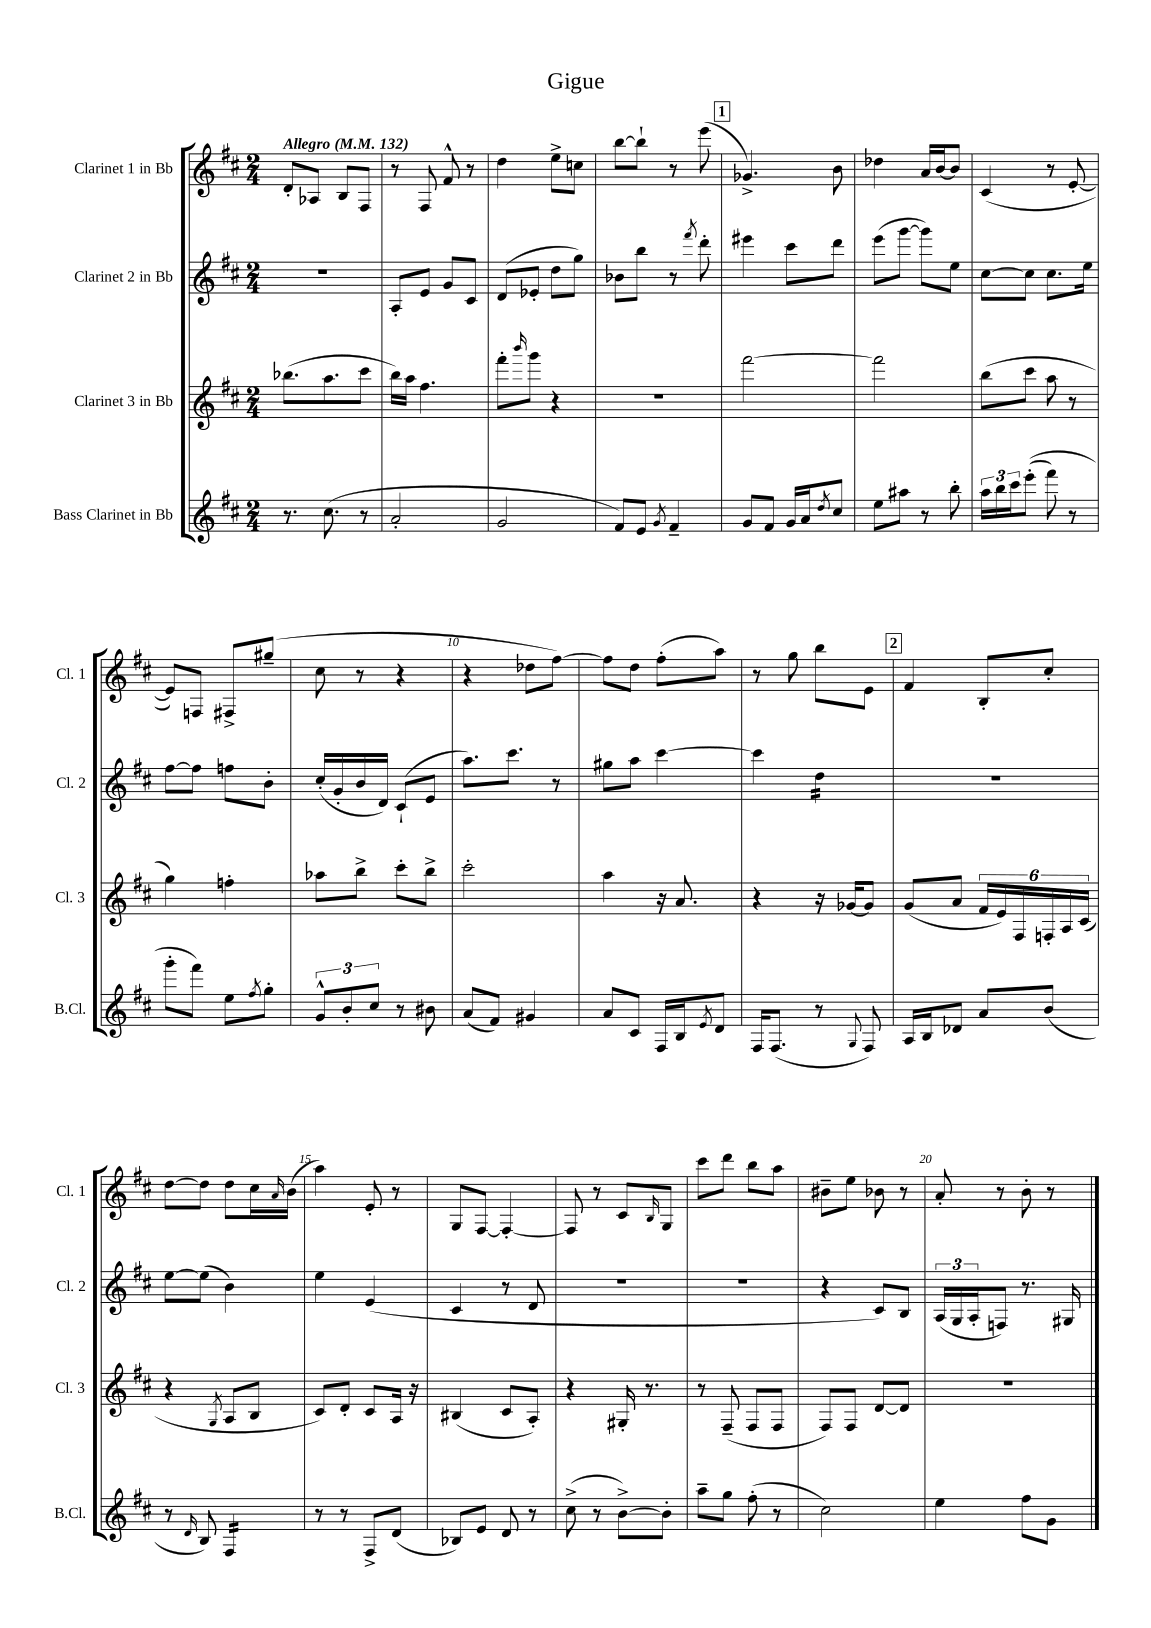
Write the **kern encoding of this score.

**kern	**kern	**kern	**kern
*staff4	*staff3	*staff2	*staff1
*clefG2	*clefG2	*clefG2	*clefG2
*k[f#c#]	*k[f#c#]	*k[f#c#]	*k[f#c#]
*M2/4	*M2/4	*M2/4	*M2/4
*MM132	*MM132	*MM132	*MM132
8.r	(8.bb-	2r	8d'
.	.	.	8A-
(8.cc#	8.aa	.	.
.	.	.	8B
8r	8ccc#	.	8F#
=	=	=	=
2a'	16bb)	8A'	8r
.	16aa	.	.
.	4.ff#	8e	8F#
.	.	8g	8f#^^
.	.	8c#	8r
=	=	=	=
2g	8fff#'	(8d	4dd
.	16qqbbb	.	.
.	8ggg	8e-'	.
.	4r	8dd	8ee^
.	.	8gg)	8cc
=	=	=	=
8f#)	2r	8b-	[8bb
8e	.	8bb	8bb`]
8qg	.	.	.
4f#~	.	8r	8r
.	.	8qfff#	.
.	.	8ddd'	(8eee
=	=	=	=
8g	[2fff#	4eee#	4.g-^)
8f#	.	.	.
16g	.	8ccc#	.
16a	.	.	.
8qdd	.	.	.
8cc#	.	8ddd	8b
=	=	=	=
8ee	2fff#]	(8eee	4dd-
8aa#	.	[8ggg	.
8r	.	8ggg])	16a
.	.	.	[16b
8bb'	.	8ee	8b]
=	=	=	=
24aa	(8bb	[8cc#	(4c#
24bb	.	.	.
24ccc#	.	.	.
&((8eee'	8ccc#	8cc#]	.
8fff#)	8aa	8.cc#	8r
8r	8r	.	[8e'
.	.	16ee	.
=	=	=	=
8ggg'	4gg)	[8ff#	8e])
8fff#&)	.	8ff#]	8F
8ee	4ff'	8ff	8F#^
8qff#	.	.	.
8gg'	.	8b'	(8gg#~
=	=	=	=
12g^^	8aa-	(16cc#'	8cc#
.	.	16g'	.
12b'	.	.	.
.	8bb^	16b	8r
12cc#	.	.	.
.	.	16d)	.
8r	8ccc#'	(8c#`	4r
8b#	8bb^	8e	.
=	=	=	=
(8a	2ccc#'	8.aa)	4r
8f#)	.	.	.
.	.	8.ccc#	.
4g#	.	.	8dd-
.	.	8r	[8ff#)
=	=	=	=
8a	4aa	8gg#	8ff#]
8c#	.	8aa	8dd
16F#	16r	[4ccc#	(8ff#'
16B	8.a	.	.
8qe	.	.	.
8d	.	.	8aa)
=	=	=	=
16F#	4r	4ccc#]	8r
(8.F#	.	.	.
.	.	.	8gg
8r	16r	4dd	8bb
.	[16g-	.	.
8qqG	.	.	.
8F#)	8g-]	.	8e
=	=	=	=
16A	(8g	2r	4f#
16B	.	.	.
8d-	8a	.	.
8a	24f#	.	8B'
.	24e)	.	.
.	24F#	.	.
(8b	24F'	.	8cc#'
.	24A	.	.
.	(24c#	.	.
=	=	=	=
8r	4r	[8ee	[8dd
16qqd	.	.	.
8B)	.	(8ee]	8dd]
.	8qG	.	.
4F#	8A	4b)	8dd
.	8B	.	16cc#
.	.	.	16qqa
.	.	.	(16b
=	=	=	=
8r	8c#)	4ee	4aa)
8r	8d'	.	.
8F#^	8c#	(4e	8e'
(8d	16A	.	8r
.	16r	.	.
=	=	=	=
8B-)	(4B#	4c#	8G
8e	.	.	[8F#
8d	8c#	8r	4F#'_
8r	8A')	8d	.
=	=	=	=
(8cc#^	4r	2r	8F#]
8r	.	.	8r
[8b^)	16G#'	.	8c#
.	8.r	.	.
.	.	.	16qqB
8b']	.	.	8G
=	=	=	=
8aa~	8r	2r	8ccc#
8gg	(8F#~	.	8ddd
(8ff#'	8F#	.	8bb
8r	8F#	.	8aa
=	=	=	=
2cc#)	8F#)	4r	8b#~
.	8F#	.	8ee
.	[8d	8c#)	8b-
.	8d]	8B	8r
=	=	=	=
4ee	2r	(24A	8a'
.	.	24G	.
.	.	24A'	.
.	.	8F)	8r
8ff#	.	8.r	8b'
8g	.	.	8r
.	.	16G#	.
==	==	==	==
*-	*-	*-	*-
